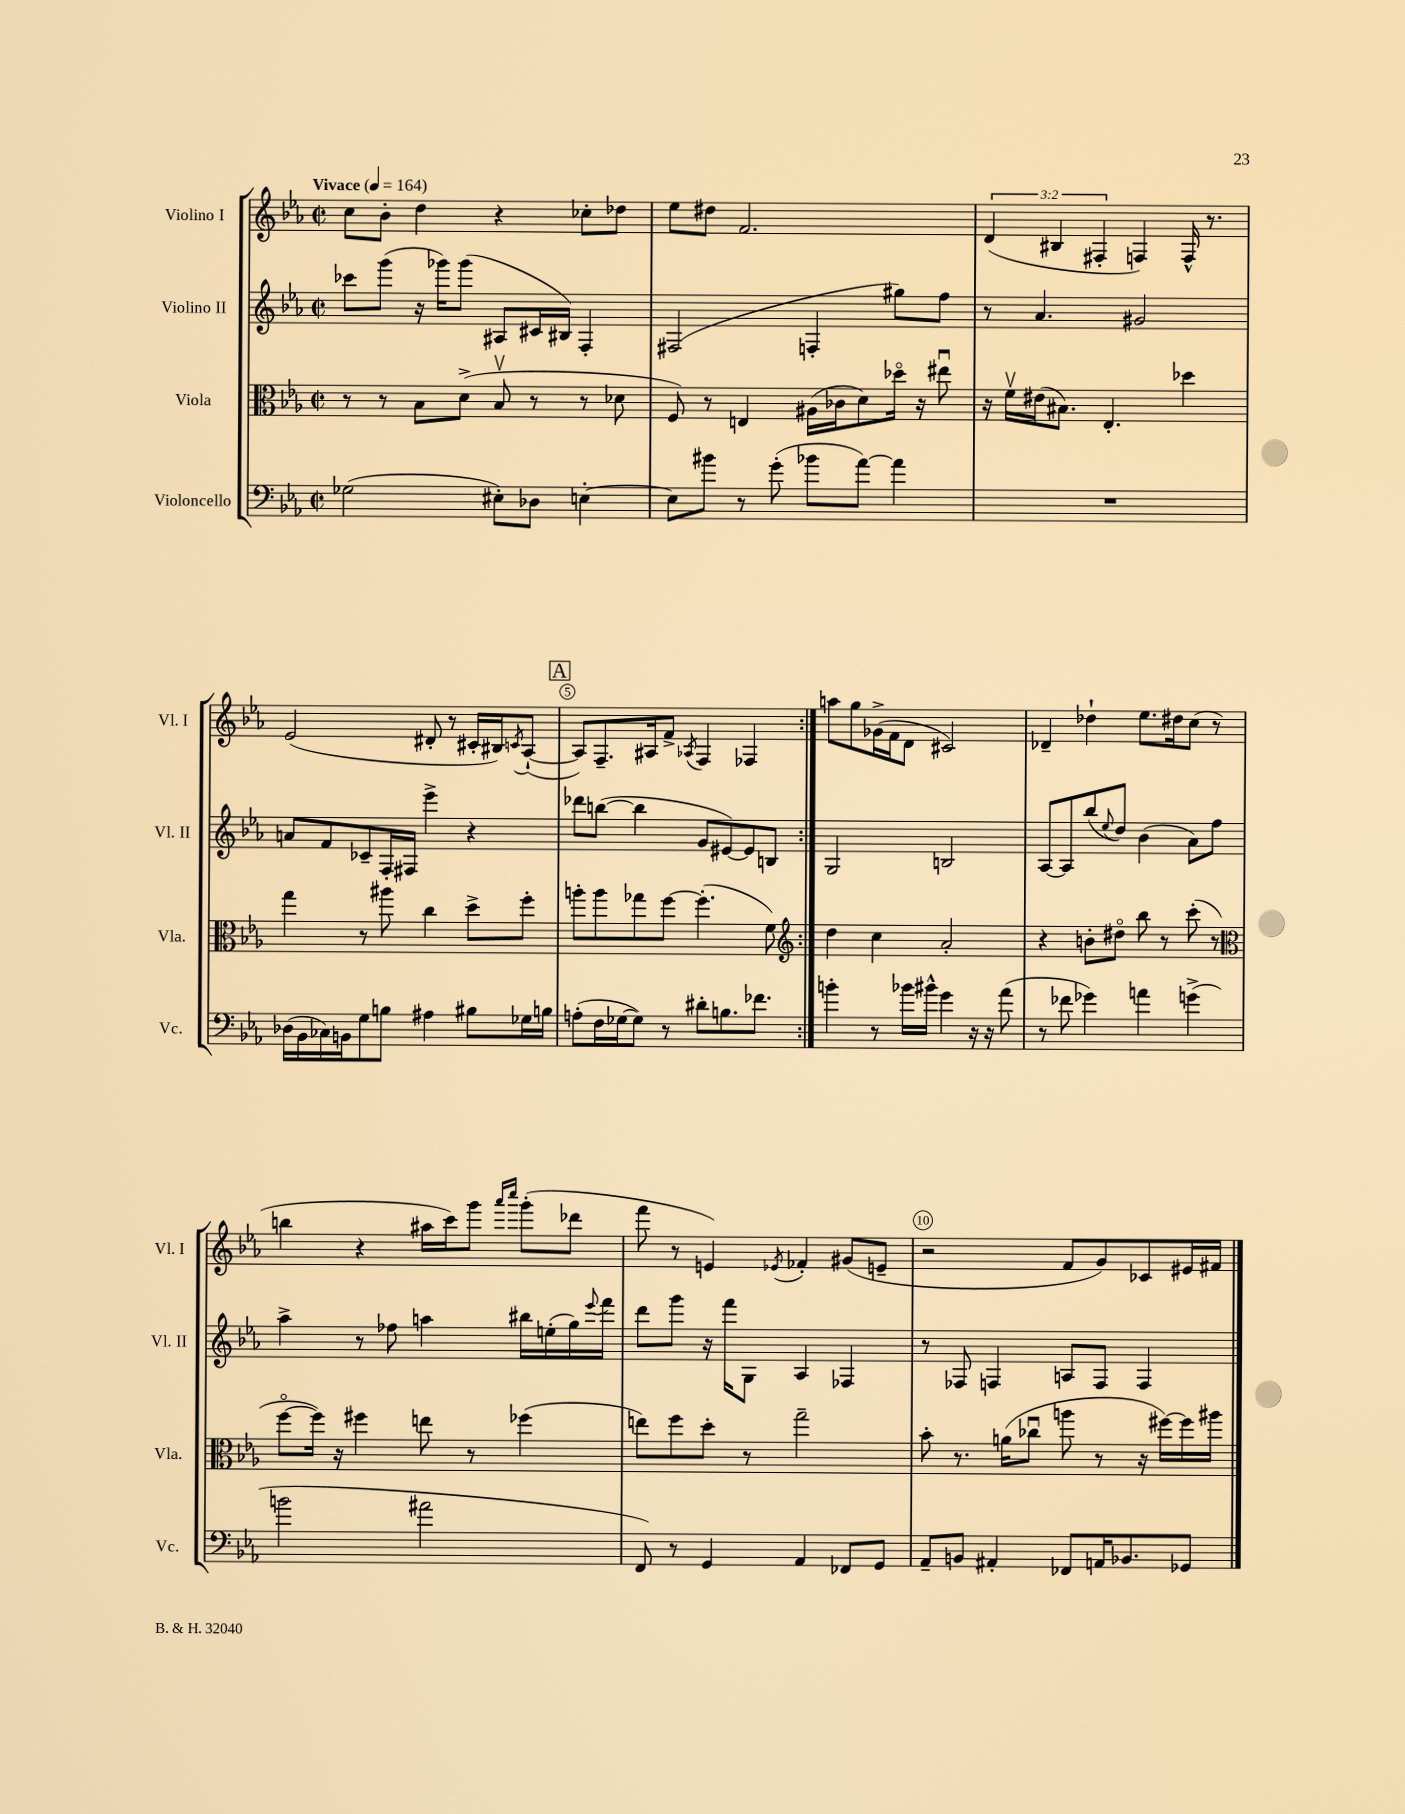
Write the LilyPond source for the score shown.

<<
\new StaffGroup <<
\new Staff = "s0" \with { instrumentName = "Violino I" shortInstrumentName = "Vl. I" } {
    \clef treble \key ees \major \defaultTimeSignature \time 2/2 \override Staff.TupletNumber.text = #tuplet-number::calc-fraction-text \tempo "Vivace" 4 = 164
    \repeat volta 2 { c''8 bes'8-. d''4 r4 ces''8-. des''8 |
    ees''8 dis''8 f'2. |
    \tuplet 3/2 { d'4( bis4 fis4-. } f4) f16-^ r8. |
    ees'2( dis'8-. r8 cis'16-. bis16) \acciaccatura { c'8 } aes8~-!( |
    \mark \markup { \box "A" } aes8) f8.-- ais16 f'8-> \acciaccatura { aes8 } f4 fes4 | }
    a''8 g''8 ges'16->( f'16 d'8 cis'2) |
    des'4-- des''4-! ees''8. dis''16 c''8( r8 |
    b''4 r4 ais''16 c'''16) g'''8 \grace { aes'''16 c''''16 } g'''8-.( des'''8 |
    f'''8 r8 e'4) \acciaccatura { ees'8 } fes'4-. gis'8( e'8-- |
    r2 f'8 g'8) ces'8 eis'16 fis'16 \bar "|." |
}
\new Staff = "s1" \with { instrumentName = "Violino II" shortInstrumentName = "Vl. II" } {
    \clef treble \key ees \major \defaultTimeSignature \time 2/2
    \repeat volta 2 { ces'''8 g'''8( r16 ges'''16) ges'''8( ais8 cis'16 bis16) f4-. |
    fis2( f4-. gis''8) f''8 |
    r8 aes'4. gis'2 |
    a'8 f'8 ces'8-- f16-. fis16 ees'''4-> r4 |
    \mark \markup { \box "A" } des'''8 b''8~( b''4 g'8 eis'8~) eis'8 b8 | }
    g2 b2 |
    aes8~ aes8 bes''8( \appoggiatura { ees''8 } d''8) bes'4( aes'8) f''8 |
    aes''4-> r8 fes''8 a''4 bis''16 e''16-.( g''16) \appoggiatura { ees'''8 } f'''16 |
    d'''8 g'''8 r16 f'''16 g8 aes4 fes4 |
    r8 fes8 f4 a8 f8 f4 \bar "|." |
}
\new Staff = "s2" \with { instrumentName = "Viola" shortInstrumentName = "Vla." } {
    \clef alto \key ees \major \defaultTimeSignature \time 2/2
    \repeat volta 2 { r8 r8 bes8 d'8->( bes8\upbow r8 r8 des'8 |
    f8) r8 e4 ais16( ces'16 d'8) des''16\flageolet r16 eis''8\downbow |
    r16 f'16\upbow eis'16( bis8.) ees4.-. des''4 |
    g''4 r8 ais''8 c''4 d''8-> f''8-. |
    \mark \markup { \box "A" } a''8-. a''8 ges''8 f''8~ f''4.-.( f'8) | }
    \clef treble d''4 c''4 aes'2-. |
    r4 b'8-. dis''8\flageolet bes''8 r8 c'''8-.( r8 |
    \clef alto f''8~\flageolet f''16) r16 fis''4 e''8 r8 fes''4( |
    e''8) f''8 d''8-. r8 g''2-- |
    bes'8-. r8. a'16( ces''8\downbow a''8 r8 r16 fis''16~) fis''16 ais''16 \bar "|." |
}
\new Staff = "s3" \with { instrumentName = "Violoncello" shortInstrumentName = "Vc." } {
    \clef bass \key ees \major \defaultTimeSignature \time 2/2
    \repeat volta 2 { ges2( eis8-.) des8 e4~-. |
    e8 bis'8 r8 g'8-.( bes'8 aes'8~) aes'4 |
    R1 |
    des16( bes,16 ces16) b,16 g8 b8 ais4 bis8 ges16 b16 |
    \mark \markup { \box "A" } a8-.( f16 ges16~ ges8) r8 dis'8-. b8. fes'8. | }
    b'4-. r8 bes'16 bis'16-^ g'4 r16 r16 aes'8( |
    r8 fes'8 ges'4) a'4 g'4->( |
    b'2 ais'2 |
    f,8) r8 g,4 aes,4 fes,8 g,8 |
    aes,8-- b,8 ais,4-. fes,8 a,16 bes,8. ges,8 \bar "|." |
}
>>
>>
\layout { \context { \Score \override BarNumber.break-visibility = ##(#f #t #t) barNumberVisibility = #(every-nth-bar-number-visible 5) \override BarNumber.stencil = #(make-stencil-circler 0.1 0.3 ly:text-interface::print) } }
